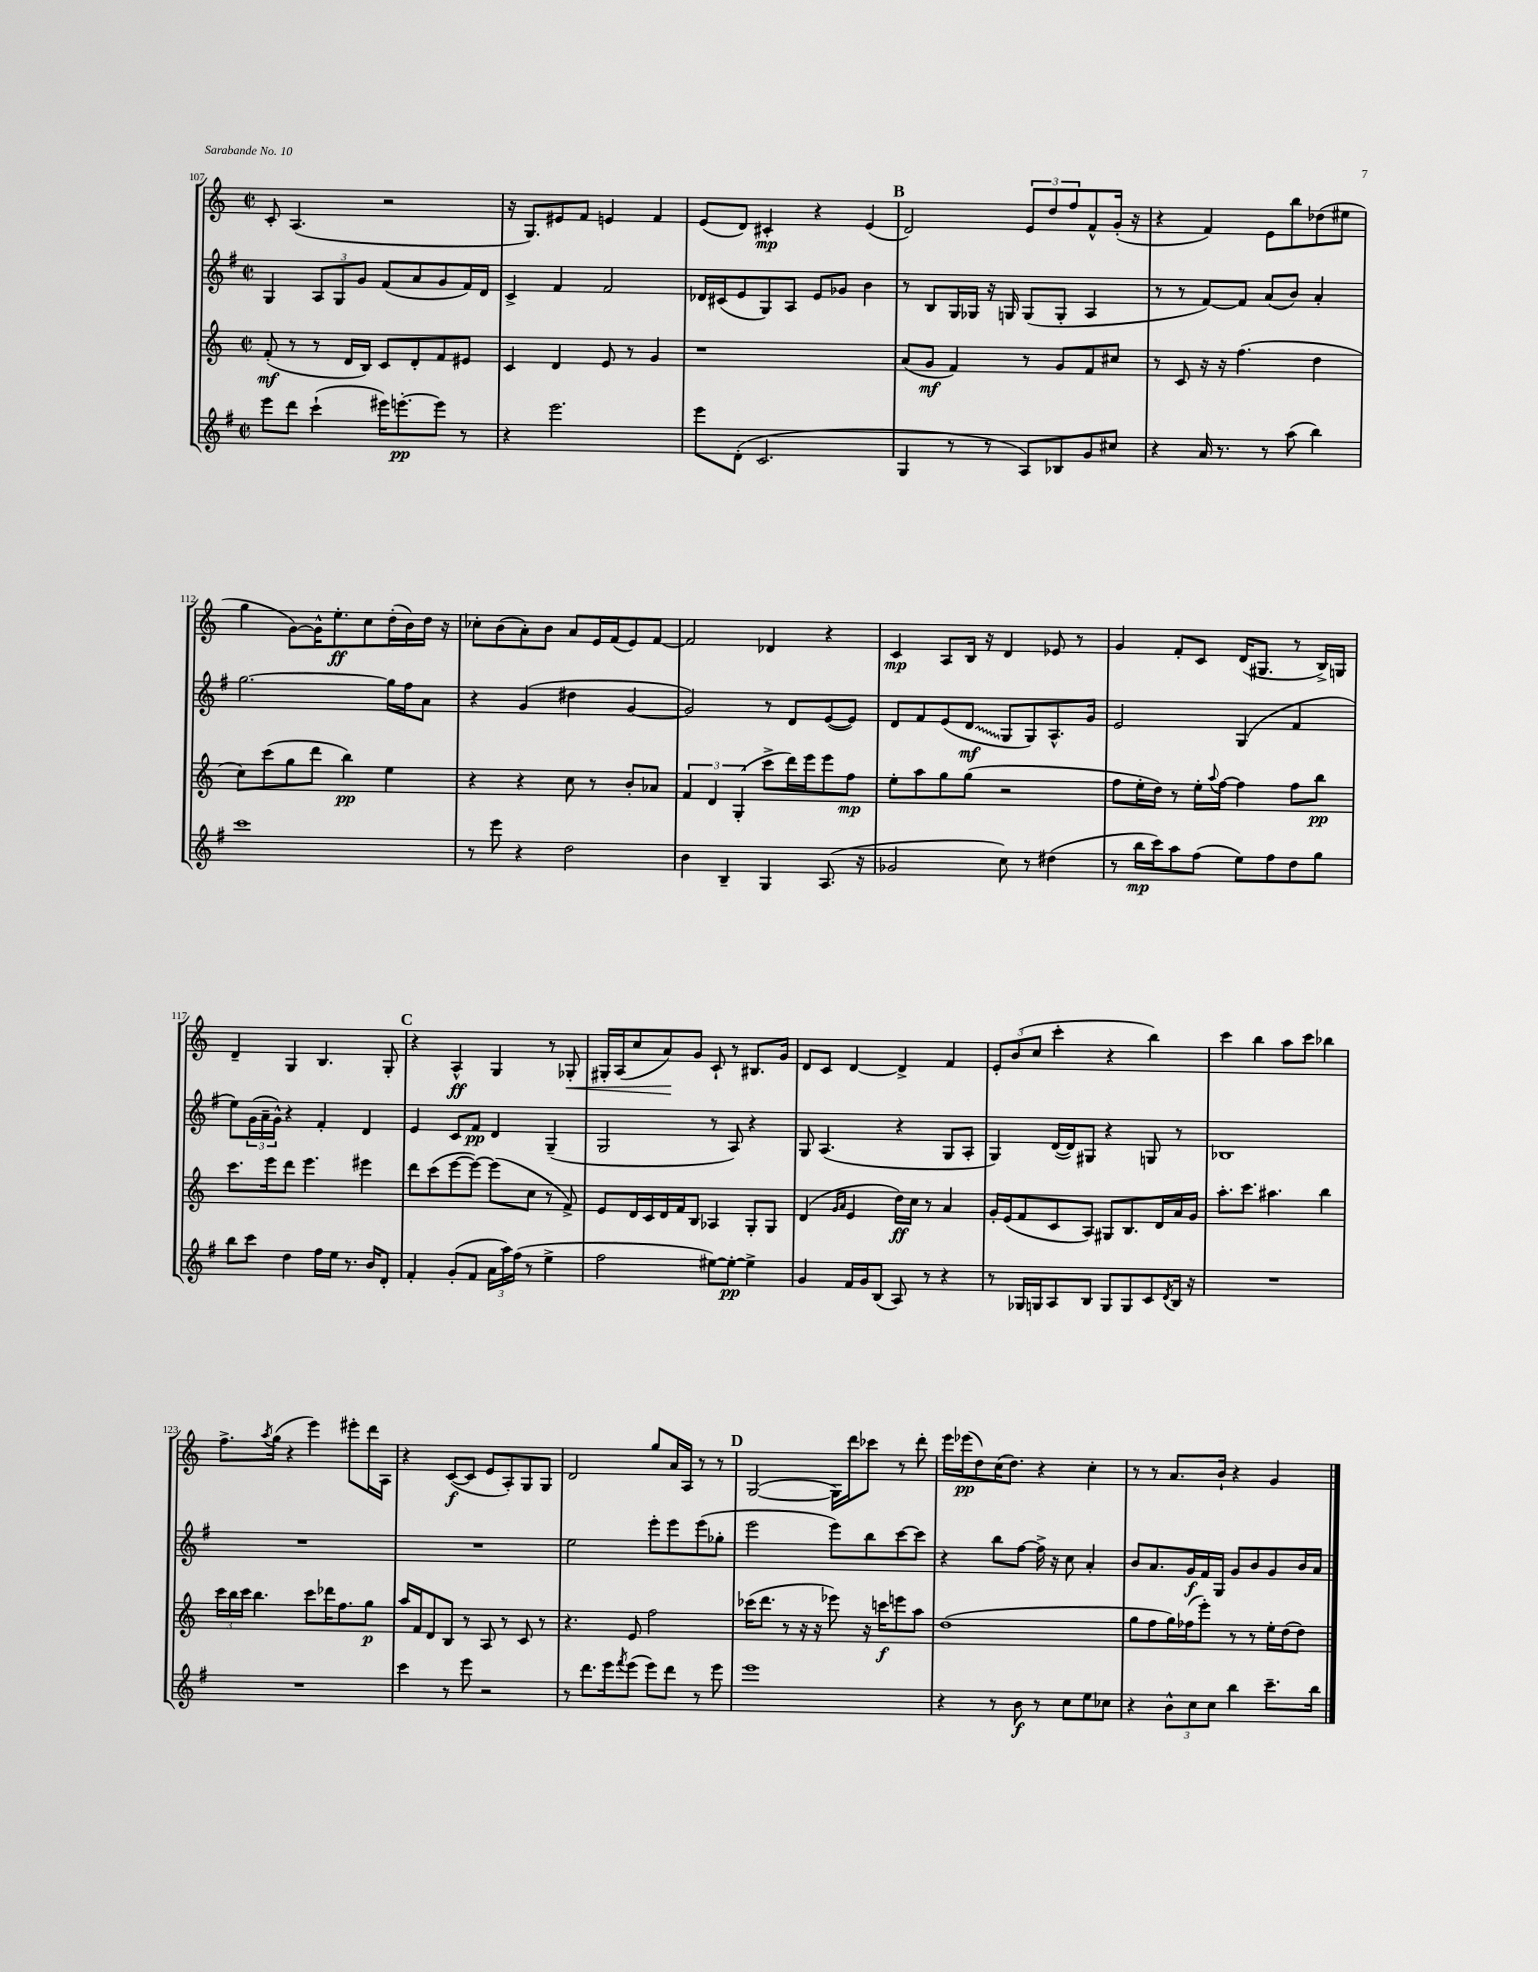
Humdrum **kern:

**kern	**kern	**kern	**kern
*staff4	*staff3	*staff2	*staff1
*clefG2	*clefG2	*clefG2	*clefG2
*k[f#]	*k[]	*k[f#]	*k[]
*M2/2	*M2/2	*M2/2	*M2/2
*met(c|)	*met(c|)	*met(c|)	*met(c|)
8eee\L	(8f'/	4G/	8c'/
8ddd\J	8r	.	(4.A/
(4ccc`\	8r	12A/L	.
.	.	12G/	.
.	16d/LL	.	.
.	.	12g/J	.
.	16B/JJ)	.	.
16eee#\LK)	8c/L	(8f#/L	2r
[8.eee'\	.	.	.
.	8d'/	8a/	.
8eee\]J	8f/	8g/	.
8r	8e#/J	16f#/L)	.
.	.	16d/JJ	.
=	=	=	=
4r	4c/	4c^/	16r
.	.	.	8.G/L)
2.eee\	4d/	4f#/	8e#/
.	.	.	8f/J
.	8e/	2f#/	4e/
.	8r	.	.
.	4g/	.	4f/
=	=	=	=
8eee\L	1r	16d-/LL	(8e/L
.	.	(16c#/J	.
(8d'\J	.	8e/	8d/J)
2.c/	.	8G/)	4c#'/
.	.	8A/J	.
.	.	8e/L	4r
.	.	8g-/J	.
.	.	4b\	(4e/
=	=	=	=
4G/	(8a/L	8r	2d/)
.	8g/J	8B/L	.
8r	4f/)	16G/L	.
.	.	16G-/JJ	.
8r	.	16r	.
.	.	16G/	.
8A/L)	8r	(8G/L	12e/L
.	.	.	12dd/
8B-/	8g/L	8G'/J	.
.	.	.	12ff/
8g/	8f/	4A/	8f^^/
8cc#/J	8cc#/J	.	(16g'/Jk
.	.	.	16r
=	=	=	=
4r	8r	8r	4r
.	8c/	8r	.
16a/	16r	[8f#/L)	4f/)
8.r	16r	.	.
.	(4.ff\	8f#/]J	.
8r	.	(8a/L	8e\L
(8aa\	.	8b/J)	8bb\
4bb\)	4dd\	4a'/	(8dd-\
.	.	.	8ee#\J
=	=	=	=
1ccc	8cc\L)	[2.gg\	4gg\
.	(8ccc\	.	.
.	8gg\	.	[8g\L)
.	8ddd\J	.	16g^^\]K
.	.	.	8.ee'\
.	4bb\)	.	.
.	.	.	8cc\
.	4ee\	16gg\]LL	(16dd'\L
.	.	16ff#\J	16b\)
.	.	8a\J	16dd\JJ
.	.	.	16r
=	=	=	=
8r	4r	4r	8cc-'\L
8eee\	.	.	(8b\
4r	4r	(4g/	8a'\)
.	.	.	8b\J
2dd\	8cc\	4dd#\	8a/L
.	8r	.	16e/L
.	.	.	(16f/J
.	8b'/L	[4g/	8e/)
.	8a-/J	.	[8f/J
=	=	=	=
4b\	6f/	2g/])	2f/]
.	6d/	.	.
4B~/	.	.	.
.	(6G'/	.	.
4G/	8ccc^\L	8r	4d-/
.	16ddd\L)	8d/L	.
.	16eee\J	.	.
(8.A/	8eee\	([8e/	4r
.	8ff\J	8e/]J)	.
16r	.	.	.
=	=	=	=
2g-/	8ee'\L	8d/L	4c/
.	8aa\	8f#/	.
.	8gg\	(8e/	8A/L
.	(8gg\J	8d/J	16B/Jk
.	.	.	16r
8cc\)	2r	8G/L	4d/
8r	.	8G/)	.
(4dd#\	.	8.A^^/	8e-/
.	.	.	8r
.	.	16g/Jk	.
=	=	=	=
8r	8ff\L	2e/	4g/
16bb\LL	16ee'\L	.	.
16ccc\J)	16dd\JJ)	.	.
8aa\	8r	.	8f'/L
(8ff#\J	16ee'\LL	.	8c/J
.	8qqaa/	.	.
.	[16ff\JJ	.	.
8ee\L)	4ff\]	(4G/	(16d/LK
.	.	.	8.G#/J
8ff#\	.	.	.
8dd\	8ff\L	4f#/	8r
8gg\J	8bb\J	.	16B^/LL)
.	.	.	16G/JJ
=	=	=	=
8bb\L	8.ccc\L	8ee\L)	4d~/
8ccc\J	.	(24g\L	.
.	.	24a~\	.
.	16eee\k	.	.
.	.	24g^^\JJ)	.
4dd\	8ddd\J	4r	4G/
.	4.eee\	.	.
16ff#\LL	.	4f#'/	4.B/
16ee\JJ	.	.	.
8.r	.	.	.
.	4eee#\	4d/	.
16b/LK	.	.	.
8d'/J	.	.	8G'/
=	=	=	=
4f#'/	8ddd\L	4e/	4r
.	(8ccc\	.	.
(8g'/L	[8eee\	8c/L	4A^^/
8f#/J	8eee\_J)	8f#/J	.
24a\LL	(8eee\]L	4d/	4G/
24aa\)	.	.	.
(24ff#\JJ	.	.	.
8r	8cc\J	.	.
4ee^\	8r	(4G~/	8r
.	8f^/)	.	8G-'/
=	=	=	=
2ff#\	8e/L	2G/	16G#'/LL
.	.	.	(16A/J
.	16d/L	.	8cc/
.	16c/	.	.
.	16d/	.	8a/)
.	16f/J	.	.
.	8B/J	.	8g/J
[8ee#\L)	4A-/	8r	8c`/
8ee#'\_J	.	8A/)	8r
4ee#^\]	8G'/L	4r	8.B#/L
.	8G/J	.	.
.	.	.	16g/Jk
=	=	=	=
4g/	(4d/	8G/	8d/L
.	.	(4.A/	8c/J
.	16qqg/LL	.	.
.	16qqa/JJ	.	.
16f#/LL	4e/	.	[4d/
16g/J	.	.	.
(8B/J	.	.	.
8A/)	16dd\LL)	4r	4d^/]
.	16cc\JJ	.	.
8r	8r	.	.
4r	4a/	8G/L	4f/
.	.	8A'/J	.
=	=	=	=
8r	16g'/LL	4G/)	12e'/L
.	(16e/J	.	.
.	.	.	(12b/
16G-/LL	8f/	.	.
.	.	.	12cc/J
16G/J	.	.	.
8A/	8c/	([16d/LL	4ccc'\
.	.	16d/]J)	.
8B/J	8A/J)	8G#/J	.
8G/L	8G#/L	4r	4r
8G/	8.B/	.	.
8c/	.	8G/	4bb\)
.	16d/L	.	.
8qd/	.	.	.
16B/Jk	16a/	8r	.
16r	16g/JJ	.	.
=	=	=	=
1r	8.aa'\L	1B-	4ccc\
.	8.ccc\J	.	.
.	.	.	4bb\
.	4.aa#\	.	.
.	.	.	8aa\L
.	.	.	8ccc\J
.	4bb\	.	4bb-\
=	=	=	=
1r	24ccc\LL	1r	8.ff^\L
.	24bb\	.	.
.	24ccc\JJ	.	.
.	4.bb\	.	.
.	.	.	8qaa/
.	.	.	(16gg\Jk
.	.	.	4r
.	8ccc\L	.	4eee\)
.	16ddd-\K	.	.
.	8.ff\	.	.
.	.	.	8eee#'\L
.	8gg\J	.	16ddd\L
.	.	.	16A\JJ
=	=	=	=
4ccc\	16aa/LL	1r	4r
.	16f/J	.	.
.	8d/	.	.
8r	8B/J	.	([8c/L
8eee\	8r	.	8c/]J
2r	8A/	.	8e/L
.	8r	.	8A'/)
.	8c/	.	8G/
.	8r	.	8G/J
=	=	=	=
8r	4.r	2ee\	2d/
8.ddd\L	.	.	.
16eee\k	.	.	.
8qfff#/	.	.	.
(8eee\J	8e/	.	.
8eee\L)	2ff\	8eee'\L	8gg/L
8ddd\J	.	8eee\	16a/L
.	.	.	16A/JJ
8r	.	(8eee\	8r
8eee\	.	8gg-'\J	8r
=	=	=	=
1eee	(16ccc-\LK	2eee\	([2G/
.	8.ddd\J	.	.
.	8r	.	.
.	16r	.	.
.	16r	.	.
.	8eee-\)	8eee\L)	16G\]LL)
.	.	.	16ddd\J
.	16r	8bb\	8ccc-\J
.	16ccc\LK	.	.
.	8eee\	[8ccc\	8r
.	8aa\J	8ccc\]J	8ddd'\
=	=	=	=
4r	(1dd	4r	16eee\LL
.	.	.	(16eee-\J
.	.	.	8dd\)
8r	.	8bb\L	(16cc\K
.	.	.	8.dd\J)
8b\	.	[8ff#\J	.
8r	.	16ff#^\]	4r
.	.	16r	.
8cc\L	.	8cc\	.
8ee\	.	4a'/	4cc'\
8cc-\J	.	.	.
=	=	=	=
4r	8gg\L	8b/L	8r
.	8ff\	8.a/	8r
12b^^\L	16gg\L)	.	8.a/L
.	(16ff-\J	16g/L	.
12cc\	.	.	.
.	8eee'\J)	16f#/	.
12cc\J	.	.	.
.	.	16G/JJ	16b`/Jk
4bb\	8r	8g/L	4r
.	8r	8b/	.
8.ccc~\L	16ee'\LL	8g/	4g/
.	(16dd\J	.	.
.	8dd\J)	16b/L	.
16bb\Jk	.	16a/JJ	.
==	==	==	==
*-	*-	*-	*-
